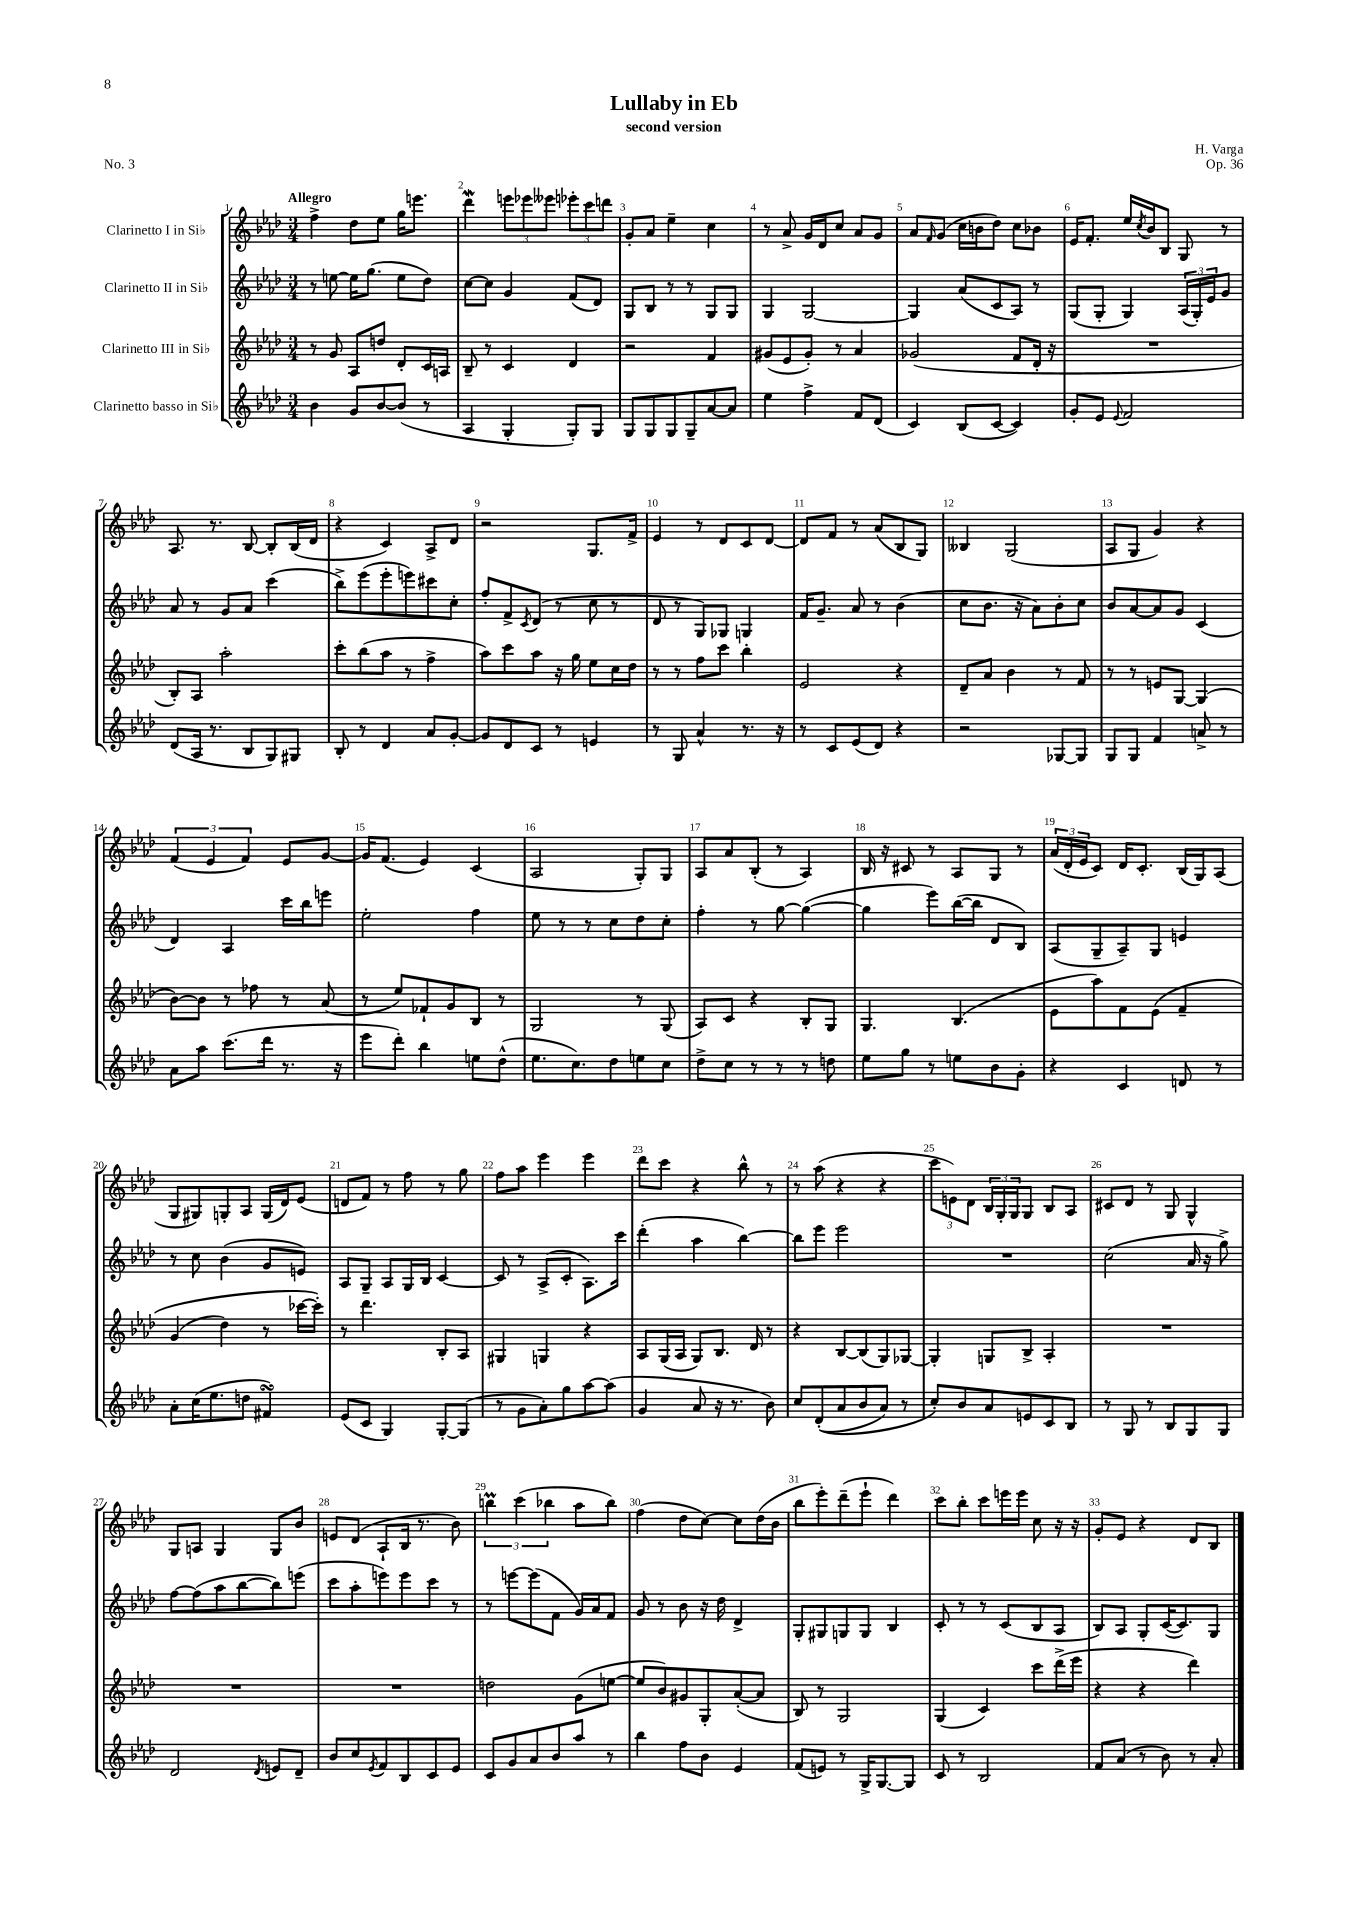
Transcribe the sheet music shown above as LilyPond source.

\header { title = "Lullaby in Eb" composer = "H. Varga" subtitle = "second version" opus = "Op. 36" piece = "No. 3" }
<<
\new StaffGroup <<
\new Staff = "s0" \with { instrumentName = "Clarinetto I in Sib" } {
    \clef treble \key aes \major \numericTimeSignature \time 3/4 \tempo "Allegro"
    f''4-> des''8 ees''8 g''16 e'''8. |
    des'''4\mordent \tuplet 3/2 { e'''8 ees'''8 eeses'''8 } \tuplet 3/2 { ees'''8-. c'''8 d'''8 } |
    g'8-. aes'8 ees''4-- c''4 |
    r8 aes'8-> g'16 des'16 c''8 aes'8 g'8 |
    aes'8 \grace { f'16 } g'8( c''16 b'16 des''8) c''8 bes'8 |
    ees'16 f'8.-. ees''16 \acciaccatura { c''8 } bes'16 bes8 g8 r8 |
    aes8. r8. bes8~ bes8-. bes16( des'16 |
    r4 c'4) aes8-> des'8 |
    r2 g8. f'16-> |
    ees'4 r8 des'8 c'8 des'8~ |
    des'8 f'8 r8 aes'8( bes8 g8) |
    beses4 g2( |
    aes8 g8 g'4) r4 |
    \tuplet 3/2 { f'4( ees'4 f'4) } ees'8 g'8~ |
    g'16 f'8.( ees'4) c'4( |
    aes2 g8-.) g8 |
    aes8 aes'8 bes8-.( r8 aes4) |
    bes16 r16 cis'8 r8 aes8 g8 r8 |
    \tuplet 3/2 { aes'16( des'16-. ees'16 } c'8) des'16 c'8.-. bes16( g16) aes8( |
    g8 gis8) g8-. aes8 g16( des'16) ees'8( |
    d'8 f'8) r8 f''8 r8 g''8 |
    f''8 aes''8 ees'''4 ees'''4 |
    des'''8 c'''8 r4 bes''8-^ r8 |
    r8 aes''8( r4 r4 |
    \tuplet 3/2 { c'''8 e'8) des'8 } \tuplet 3/2 { bes16 g16-. g16 } g8 bes8 aes8 |
    cis'8 des'8 r8 g8 g4-^ |
    g8 a8 g4 g8 bes'8 |
    e'8 des'8( aes8-! bes16 r8. bes'8) |
    \tuplet 3/2 { b''4\prall c'''4( bes''4 } aes''8 bes''8) |
    f''4( des''8 c''8~) c''8 des''16( bes'16 |
    bes''8 ees'''8-.) des'''8--( ees'''8-! des'''4) |
    c'''8 bes''8-. c'''8 e'''16 e'''16 c''8 r16 r16 |
    g'8-. ees'8 r4 des'8 bes8 \bar "|." |
}
\new Staff = "s1" \with { instrumentName = "Clarinetto II in Sib" } {
    \clef treble \key aes \major \numericTimeSignature \time 3/4
    r8 e''8~ e''16 g''8.( e''8 des''8) |
    c''8~ c''8 g'4 f'8( des'8) |
    g8 bes8 r8 r8 g8 g8 |
    g4 g2~ |
    g4 aes'8( c'8 aes8) r8 |
    g8( g8-. g4) \tuplet 3/2 { aes16( g16-.) ees'16 } g'8 |
    aes'8 r8 g'8 aes'8 c'''4( |
    bes''8->) ees'''8( ees'''8-. e'''8) cis'''8 c''8-. |
    f''8-. f'8-> \acciaccatura { c'8 } des'8( r8 c''8 r8 |
    des'8 r8 g8) ges8 g4 |
    f'16 g'8.-- aes'8 r8 bes'4( |
    c''8 bes'8. r16 aes'8) bes'8-. c''8 |
    bes'8 aes'8~ aes'8 g'8 c'4( |
    des'4) aes4 c'''16 bes''16 e'''8 |
    ees''2-. f''4 |
    ees''8 r8 r8 c''8 des''8 c''8-. |
    f''4-. r8 g''8~ g''4~( |
    g''4 ees'''8) bes''16~( bes''16 des'8 bes8) |
    aes8( g8-- aes8--) g8 e'4 |
    r8 c''8 bes'4( g'8 e'8) |
    aes8 g8-- aes8 g16 bes16 c'4~ |
    c'8 r8 aes8->( c'8-. aes8.) c'''16 |
    des'''4-.( aes''4 bes''4~) |
    bes''8 ees'''8 ees'''2 |
    R2. |
    c''2( aes'16 r16 g''8->) |
    f''8~ f''8( aes''8 bes''8~ bes''8) e'''8( |
    c'''8 aes''8-. e'''8) e'''8 c'''8 r8 |
    r8 e'''8~ e'''8( f'8 g'16) aes'16 f'8 |
    g'8 r8 bes'8 r16 des''16 des'4-> |
    g8-. gis8 g8 g8 bes4 |
    c'8-. r8 r8 c'8( bes8 aes8 |
    bes8) aes8 g8-. c'16~( c'8.) g8 \bar "|." |
}
\new Staff = "s2" \with { instrumentName = "Clarinetto III in Sib" } {
    \clef treble \key aes \major \numericTimeSignature \time 3/4
    r8 g'8 aes8 d''8 des'8-. c'16 a16 |
    bes8-- r8 c'4 des'4 |
    r2 f'4 |
    gis'8( ees'8 gis'8-.) r8 aes'4 |
    ges'2( f'8 des'16-. r16 |
    R2. |
    bes8-.) aes8 aes''2-. |
    c'''8-. bes''8( aes''8 r8 f''4-> |
    aes''8) c'''8 aes''8 r16 g''16 ees''8 c''16 des''16 |
    r8 r8 f''8 c'''8 bes''4-. |
    ees'2 r4 |
    des'8-- aes'8 bes'4 r8 f'8 |
    r8 r8 e'8 g8~ g4( |
    bes'8~) bes'8 r8 fes''8 r8 aes'8( |
    r8 ees''8) fes'8-! g'8 bes8 r8 |
    g2 r8 g8( |
    aes8) c'8 r4 bes8-. g8 |
    g4. bes4.( |
    ees'8 aes''8) f'8 ees'8\( f'4-- |
    g'4( des''4) r8 ces'''16~ ces'''16-.\) |
    r8 des'''4. bes8-. aes8 |
    gis4 g4 r4 |
    aes8 g16( aes16 g8) bes8. des'16 r8 |
    r4 bes8~ bes8( g8) ges8~ |
    ges4-. g8 bes8-> aes4-. |
    R2. |
    R2. |
    R2. |
    d''2 g'8( e''8~ |
    e''8 bes'8) gis'8 g8-. aes'8~-.( aes'8 |
    bes8) r8 g2 |
    g4( c'4) c'''8 des'''16->( ees'''16 |
    r4 r4 des'''4) \bar "|." |
}
\new Staff = "s3" \with { instrumentName = "Clarinetto basso in Sib" } {
    \clef treble \key aes \major \numericTimeSignature \time 3/4
    bes'4 g'8 bes'8~ bes'8( r8 |
    aes4 g4-. g8-.) g8 |
    g8 g8 g8 g8-- aes'8~ aes'8 |
    ees''4 f''4-> f'8 des'8( |
    c'4) bes8( c'8~ c'4) |
    g'8-. ees'8 \appoggiatura { ees'8 } f'2 |
    des'8( aes16 r8. bes8 g8) gis8 |
    bes8-. r8 des'4 aes'8 g'8~-. |
    g'8 des'8 c'8 r8 e'4 |
    r8 g8 aes'4-^ r8. r16 |
    r8 c'8 ees'8( des'8) r4 |
    r2 ges8~ ges8 |
    g8 g8 f'4 a'8-> r8 |
    aes'8 aes''8 c'''8.( des'''16 r8. r16 |
    ees'''8 des'''8-.) bes''4 e''8 des''8-^( |
    ees''8. c''8.) des''8 e''8 c''8 |
    des''8-> c''8 r8 r8 r8 d''8 |
    ees''8 g''8 r8 e''8 bes'8 g'8-. |
    r4 c'4 d'8 r8 |
    aes'8-. c''16( ees''8. d''8 fis'4\turn) |
    ees'8( c'8 g4) g8~-. g8( |
    r8 g'8 aes'8-.) g''8 aes''8~ aes''8( |
    g'4 aes'8 r16 r8. bes'8) |
    c''8 des'8-.(\( aes'8 bes'8 aes'8) r8 |
    c''8-.\) bes'8 aes'8 e'8 c'8 bes8 |
    r8 g8 r8 bes8 g8 g8 |
    des'2 \acciaccatura { des'8 } e'8 des'8-- |
    bes'8 c''8 \acciaccatura { ees'8 } f'8 bes8 c'8 ees'8 |
    c'8 g'8 aes'8 bes'8 aes''8 r8 |
    bes''4 f''8 bes'8 ees'4 |
    f'8( e'8) r8 g16-> g8.~ g8 |
    c'8 r8 bes2 |
    f'8 aes'8( r8 bes'8) r8 aes'8-. \bar "|." |
}
>>
>>
\layout { \context { \Score \override BarNumber.break-visibility = ##(#f #t #t) barNumberVisibility = #all-bar-numbers-visible } }
